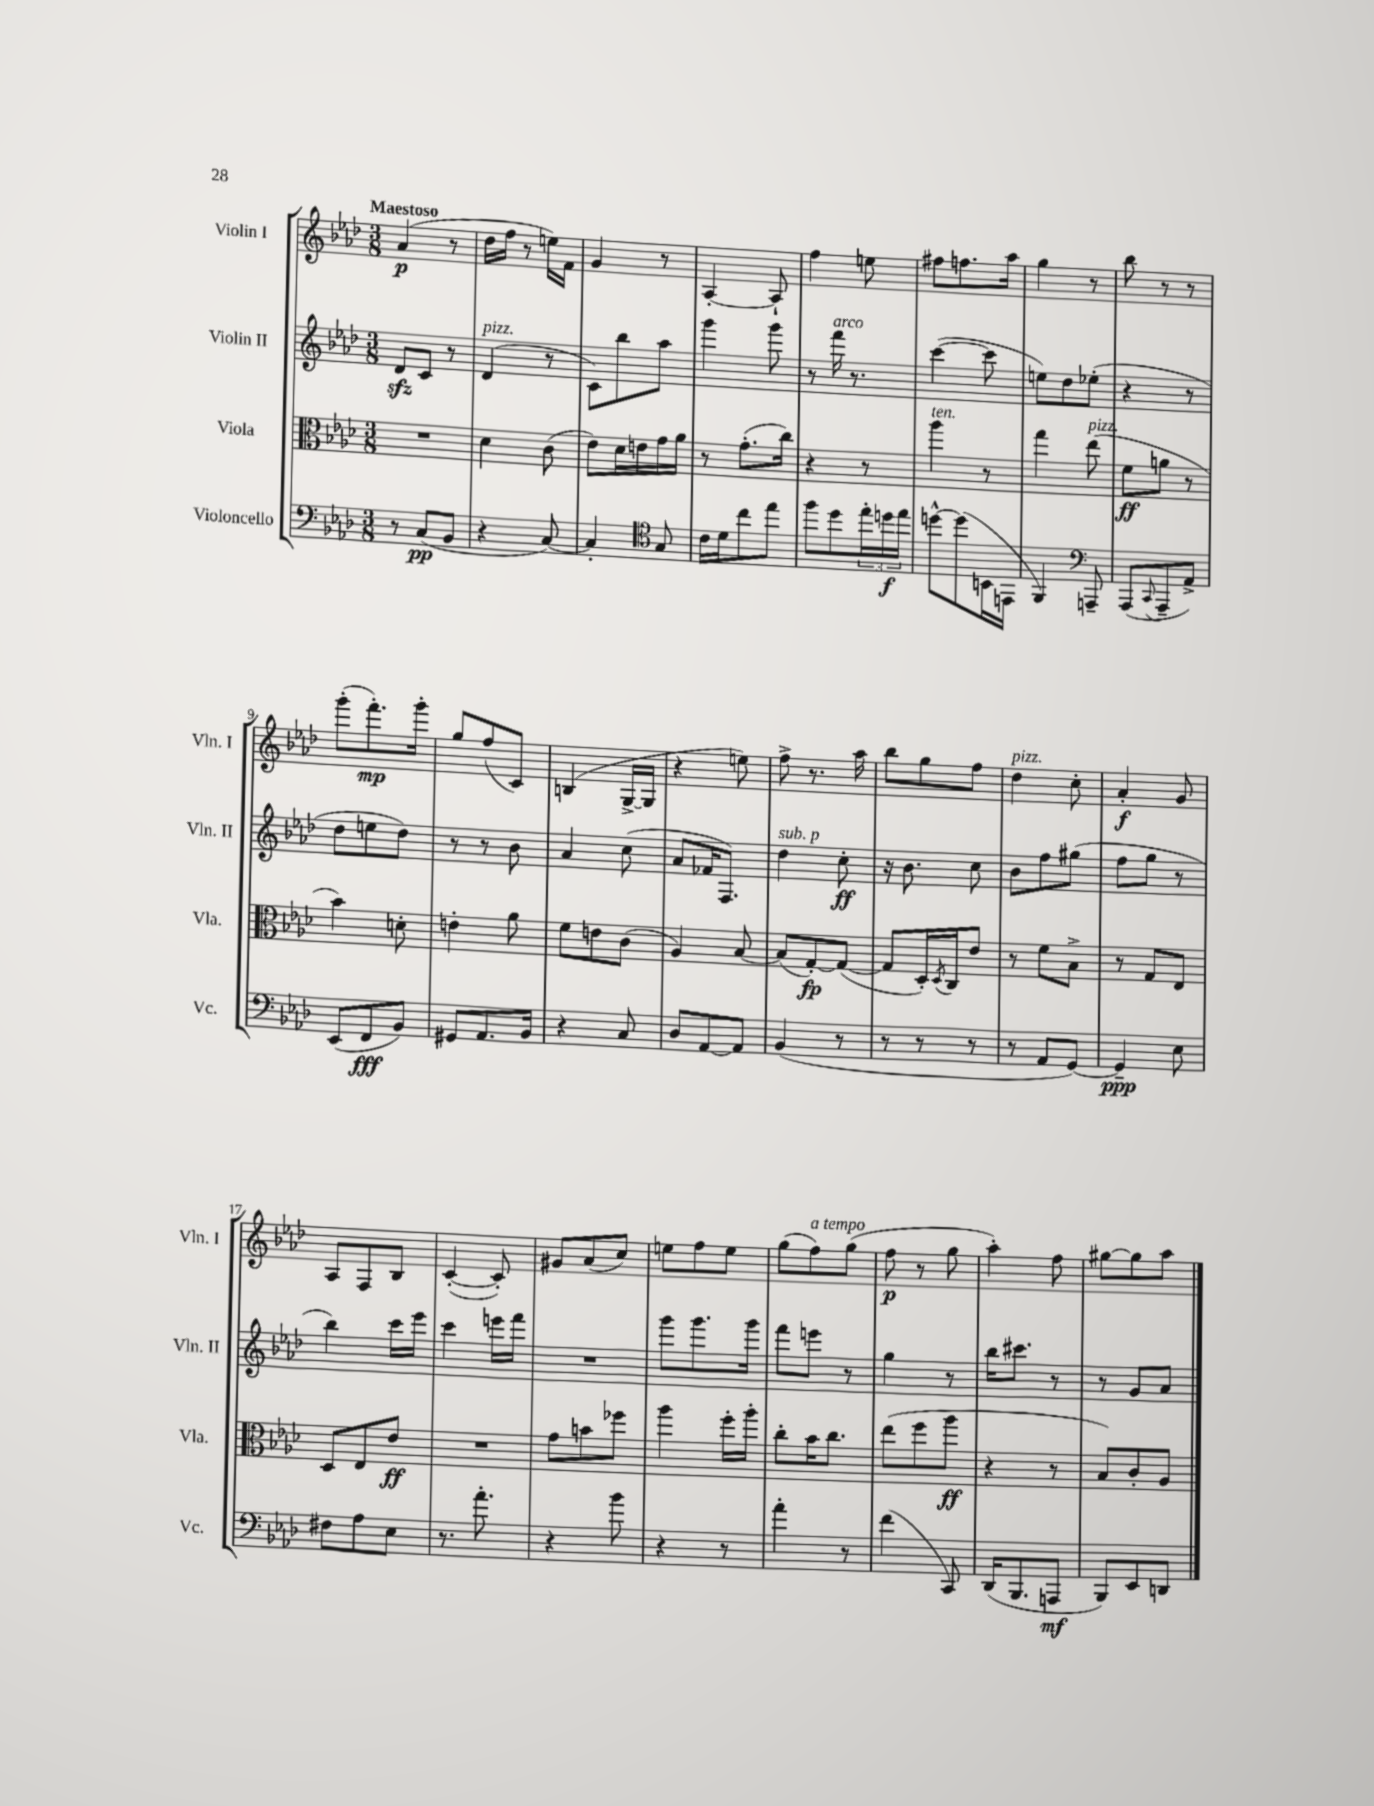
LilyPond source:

<<
\new StaffGroup <<
\new Staff = "s0" \with { instrumentName = "Violin I" shortInstrumentName = "Vln. I" } {
    \clef treble \key aes \major \numericTimeSignature \time 3/8 \tempo "Maestoso"
    aes'4\p( r8 |
    des''16 f''16 r8 e''16) f'16 |
    g'4 r8 |
    aes4~-. aes8-! |
    f''4 e''8 |
    fis''8 f''8. aes''16 |
    g''4 r8 |
    bes''8 r8 r8 |
    g'''8-.( f'''8.-.\mp) g'''16-. |
    g''8 f''8( c'8) |
    b4( g16~-> g16 |
    r4 e''8) |
    f''8-> r8. aes''16 |
    bes''8 g''8 f''8 |
    des''4^\markup { \italic "pizz." } c''8-. |
    aes'4-.\f g'8 |
    aes8 f8 bes8 |
    c'4~-.( c'8-.) |
    gis'8 aes'8( c''8) |
    e''8 f''8 e''8 |
    g''8( f''8^\markup { \italic "a tempo" }) g''8( |
    f''8\p r8 g''8 |
    aes''4-.) f''8 |
    gis''8~ gis''8 aes''8 \bar "|." |
}
\new Staff = "s1" \with { instrumentName = "Violin II" shortInstrumentName = "Vln. II" } {
    \clef treble \key aes \major \numericTimeSignature \time 3/8
    des'8\sfz c'8 r8 |
    des'4^\markup { \italic "pizz." }( r8 |
    c'8) bes''8 aes''8 |
    g'''4 g'''8 |
    r8 f'''16^\markup { \italic "arco" } r8. |
    c'''4~( c'''8 |
    e''8) des''8 ees''8-.( |
    r4 r8 |
    des''8 e''8 des''8) |
    r8 r8 bes'8 |
    aes'4 c''8( |
    aes'8 fes'16 f8.) |
    des''4^\markup { \italic "sub. p" } c''8-.\ff |
    r16 bes'8. c''8 |
    bes'8 f''8 gis''8( |
    f''8 g''8 r8 |
    bes''4) c'''16 ees'''16 |
    c'''4 e'''16 f'''16 |
    R4. |
    g'''8 g'''8. g'''16 |
    f'''8 e'''8 r8 |
    g''4 r8 |
    bes''16 cis'''8. r8 |
    r8 g'8 aes'8 \bar "|." |
}
\new Staff = "s2" \with { instrumentName = "Viola" shortInstrumentName = "Vla." } {
    \clef alto \key aes \major \numericTimeSignature \time 3/8
    R4. |
    des'4 c'8( |
    ees'8) des'16 e'16 g'16 aes'16 |
    r8 g'8.-.( c''16) |
    r4 r8 |
    aes''4^\markup { \italic "ten." } r8 |
    g''4 ees''8^\markup { \italic "pizz." }( |
    f'8\ff a'8 r8 |
    bes'4) d'8-. |
    e'4-. aes'8 |
    f'8 e'8 c'8( |
    aes4) bes8~ |
    bes8( g8~-.\fp) g8~( |
    g8 des16-.) \acciaccatura { des8 } c16 ees'8 |
    r8 f'8 bes8-> |
    r8 g8 ees8 |
    des8 ees8 ees'8\ff |
    R4. |
    g'8 b'8 fes''8 |
    aes''4 f''16-. aes''16-. |
    c''8-. bes'16 c''8. |
    ees''8( f''8 aes''8\ff |
    r4 r8 |
    bes8) c'8-. aes8 \bar "|." |
}
\new Staff = "s3" \with { instrumentName = "Violoncello" shortInstrumentName = "Vc." } {
    \clef bass \key aes \major \numericTimeSignature \time 3/8
    r8 c8\pp( bes,8 |
    r4 c8~) |
    c4-. \clef tenor g8 |
    c'16 des'16 c''8 ees''8 |
    f''8 des''8 \tuplet 3/2 { ees''16-. d''16\f ees''16 } |
    d''8~-^ d''8( b,16 e,16 |
    f,4) \clef bass a,,8-- |
    aes,,8( \appoggiatura { c,8 } aes,,8-- aes,8->) |
    ees,8( f,8\fff bes,8) |
    gis,8 aes,8. bes,16 |
    r4 c8 |
    des8 aes,8~ aes,8 |
    bes,4( r8 |
    r8 r8 r8 |
    r8 aes,8 g,8~) |
    g,4--\ppp ees8 |
    fis8 aes8 ees8 |
    r8. aes'8.-. |
    r4 bes'8 |
    r4 r8 |
    aes'4-. r8 |
    f'4( c,8) |
    des,16( bes,,8. a,,8\mf |
    bes,,8) ees,8 d,8 \bar "|." |
}
>>
>>
